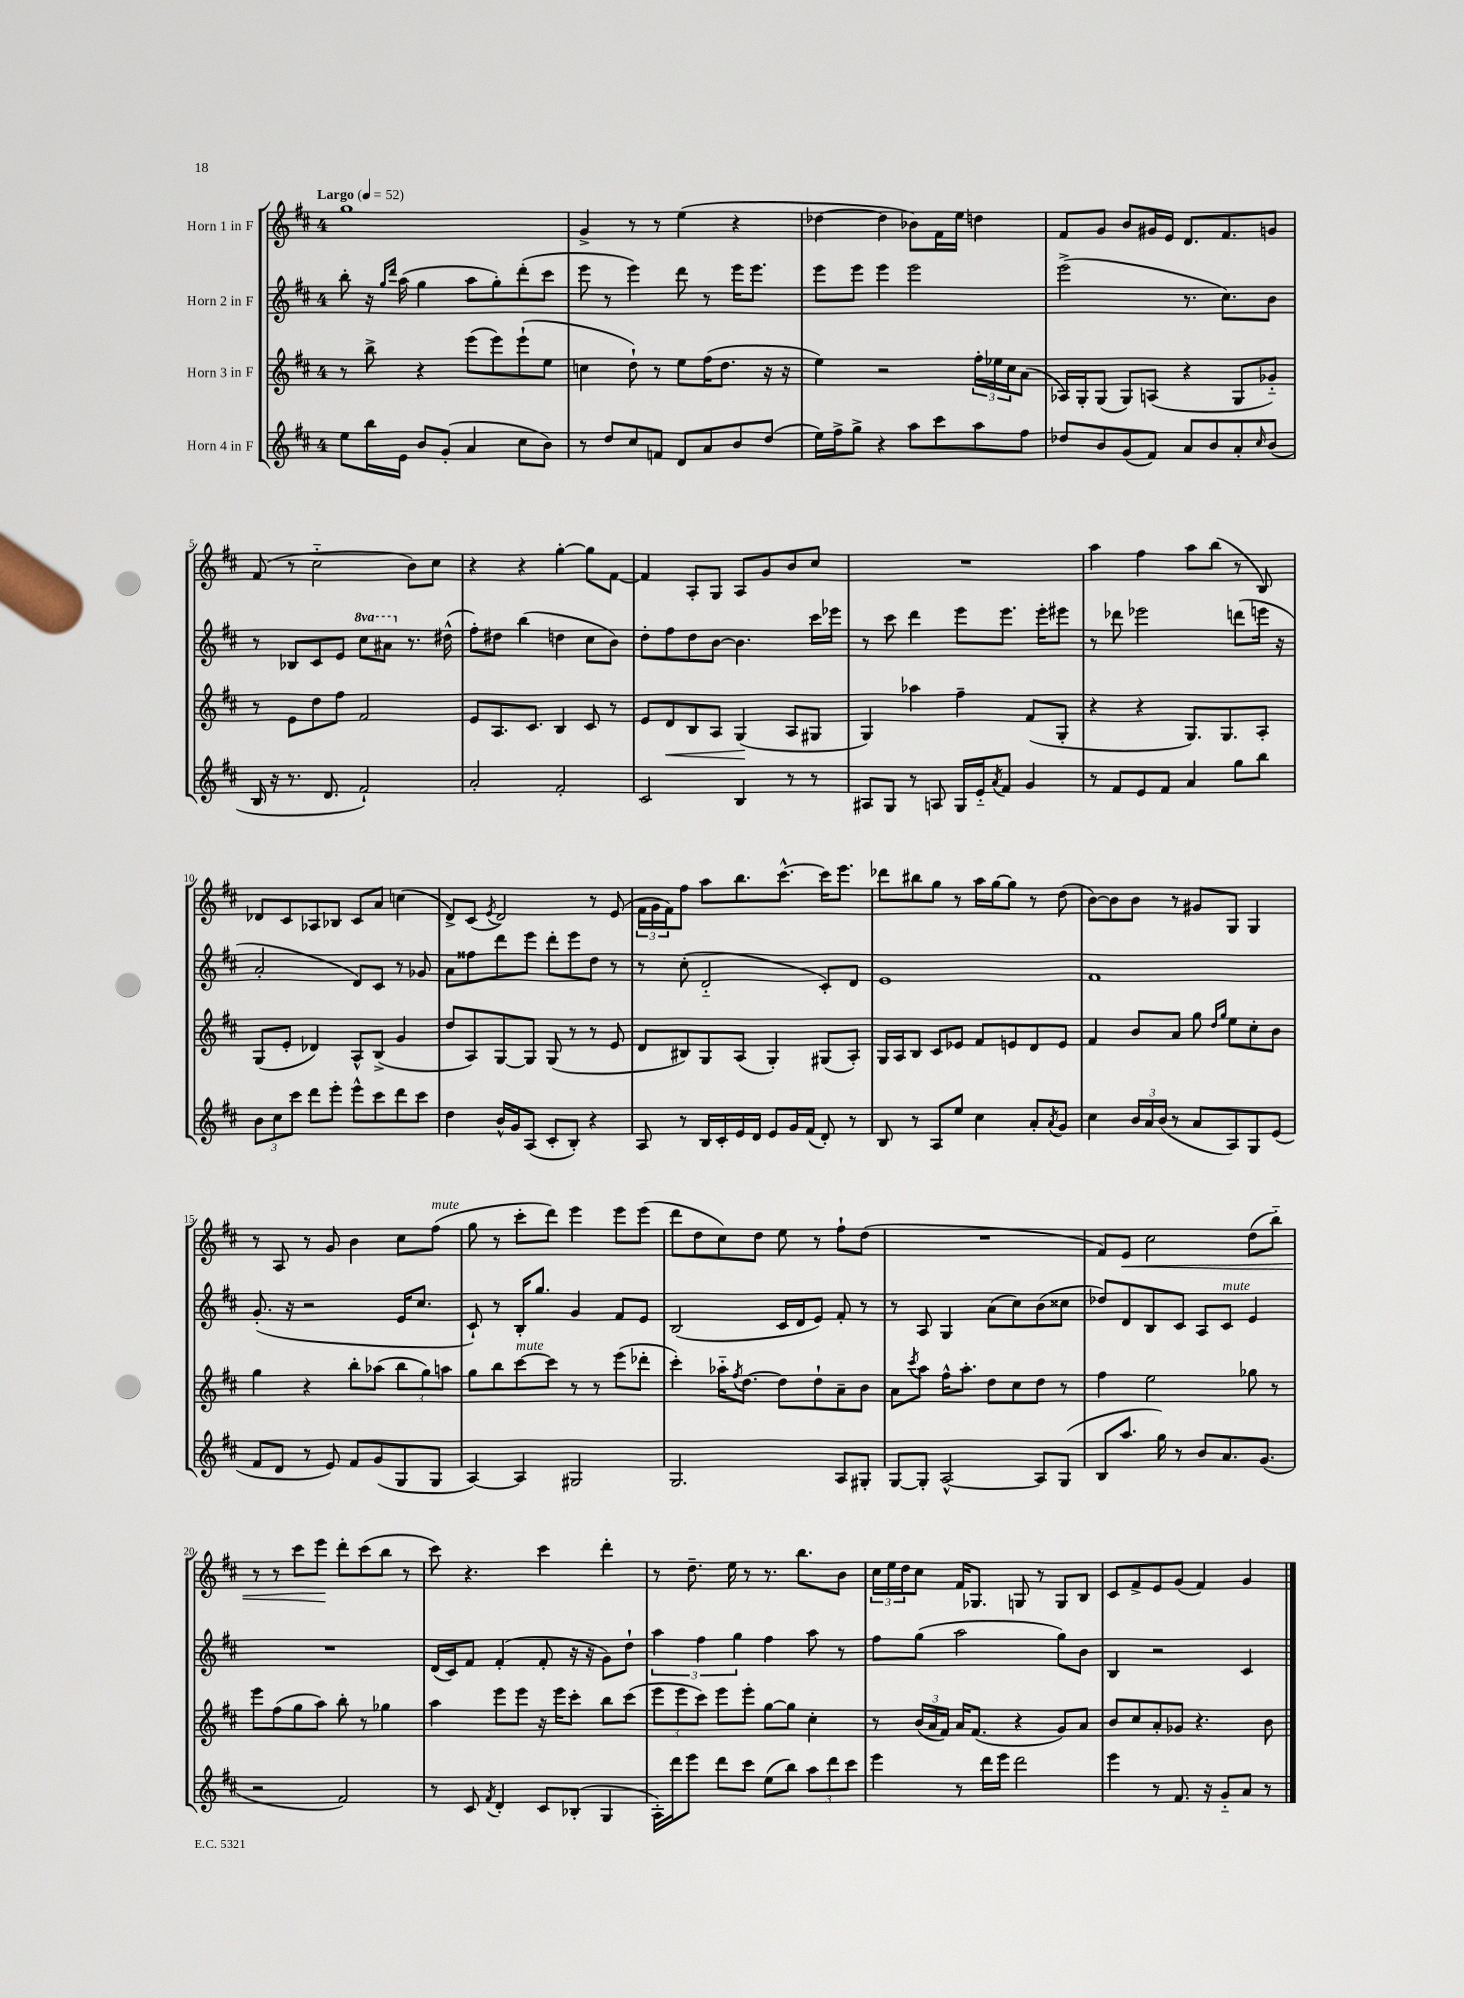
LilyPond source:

<<
\new StaffGroup <<
\new Staff = "s0" \with { instrumentName = "Horn 1 in F" } {
    \clef treble \key d \major \once \override Staff.TimeSignature.style = #'single-digit \time 4/4 \tempo "Largo" 4 = 52
    g''1 |
    g'4-> r8 r8 e''4( r4 |
    des''4~ des''4 bes'8) fis'16 e''16 d''4 |
    fis'8 g'8 b'8 gis'16 e'16 d'8. fis'8. g'8 |
    fis'8( r8 cis''2-_ b'8) cis''8 |
    r4 r4 g''4~-. g''8 fis'8~ |
    fis'4 a8-. g8 a8 g'8 b'8 cis''8 |
    R1 |
    a''4 fis''4 a''8 b''8( r8 b8) |
    des'8 cis'8 aes8 bes8 cis'8 a'8 c''4( |
    d'8->) cis'8( \acciaccatura { e'8 } d'2) r8 e'8( |
    \tuplet 3/2 { fis'16 g'16 fis'16) } fis''8 a''8 b''8. cis'''8.~-^ cis'''16 e'''8. |
    des'''8 bis''8 g''8 r8 a''16 g''16~ g''8 r8 d''8( |
    b'8~) b'8 b'8 r8 gis'8 g8 g4 |
    r8 a8 r8 g'8 b'4 cis''8 fis''8^\markup { \italic "mute" }( |
    g''8 r8 cis'''8-. d'''8) e'''4 e'''8 e'''8( |
    d'''8 d''8 cis''8) d''8 e''8 r8 fis''8-! d''8( |
    R1 |
    fis'8) e'8\< cis''2 d''8( b''8-_) |
    r8 r8 cis'''8 e'''8\! d'''8-. cis'''8( b''8 r8 |
    cis'''8) r4. cis'''4 d'''4-. |
    r8 d''8.-- e''16 r8 r8. b''8. b'8 |
    \tuplet 3/2 { cis''16 e''16 d''16 } cis''8 fis'16 ges8. g8 r8 g8 b8 |
    cis'8 fis'8-> e'8 g'8( fis'4) g'4 \bar "|." |
}
\new Staff = "s1" \with { instrumentName = "Horn 2 in F" } {
    \clef treble \key d \major \once \override Staff.TimeSignature.style = #'single-digit \time 4/4 \set Staff.ottavationMarkups = #ottavation-simple-ordinals
    b''8-. r16 \grace { g''16 d'''16 } a''16( g''4 a''8 g''8-.) d'''8-.( cis'''8 |
    e'''8 r8 e'''4) d'''8 r8 e'''16 e'''8. |
    e'''8 e'''8 e'''4 e'''2 |
    e'''2->( r8. cis''8.) b'8 |
    r8 bes8 cis'8 e'8 \ottava #1 cis'''8 ais''8 \ottava #0 r8. dis''16-^( |
    fis''8-.) dis''8 b''4( d''4 cis''8 b'8) |
    d''8-. fis''8 d''8 b'8~ b'4. cis'''16 ees'''16 |
    r8 cis'''8 d'''4 e'''8 e'''8. e'''16-. eis'''8 |
    r8 des'''8 ees'''2 d'''8( e'''16 r16 |
    a'2-. d'8) cis'8 r8 ges'8 |
    a'8 fisis''8 d'''8 e'''8 d'''8-. e'''8 d''8 r8 |
    r8 cis''8-.( d'2-_ cis'8-.) d'8 |
    e'1 |
    fis'1 |
    g'8.-.( r16 r2 e'16 cis''8. |
    cis'8-!) r8 b16-. g''8. g'4 fis'8 e'8 |
    b2( cis'16 d'16 e'8) fis'8-. r8 |
    r8 a8 g4 a'8( cis''8) b'8( cisis''8 |
    des''8) d'8 b8 cis'8 a8 cis'8^\markup { \italic "mute" } e'4 |
    R1 |
    d'16( cis'16) fis'8 fis'4-.( fis'8-. r16 r16 g'8) d''8-! |
    \tuplet 3/2 { a''4 fis''4 g''4 } fis''4 a''8 r8 |
    fis''8 g''8( a''2 g''8) b'8 |
    b4 r2 cis'4 \bar "|." |
}
\new Staff = "s2" \with { instrumentName = "Horn 3 in F" } {
    \clef treble \key d \major \once \override Staff.TimeSignature.style = #'single-digit \time 4/4
    r8 b''8-> r4 e'''8( e'''8) e'''8-!( e''8 |
    c''4 d''8-!) r8 e''8 fis''16( d''8. r16 r16 |
    e''4) r2 \tuplet 3/2 { fis''16-. ees''16 cis''16 } a'8( |
    aes16) g16-. g8( g8) a8( r4 g8 ges'8-_) |
    r8 e'8 d''8 fis''8 fis'2 |
    e'8 a8. cis'8. b4 cis'8 r8 |
    e'8 d'8\< b8 a8 g4\!( a8 gis8 |
    g4) aes''4 fis''4-- fis'8( g8-. |
    r4 r4 g8.) g8. a8-. |
    g8( e'8-. des'4) a8-^ b8->( g'4 |
    d''8 a8) g8~ g8 g8( r8 r8 e'8 |
    d'8 bis8) g8 a8( g4-.) gis8( a8-.) |
    g16 a16 b8 cis'8 ees'8 fis'8 e'8 d'8 e'8 |
    fis'4 b'8 a'8 g''8 \grace { d''16 g''16 } e''8 cis''8-. b'8 |
    g''4 r4 b''8-. aes''8( \tuplet 3/2 { b''8 g''8) a''8 } |
    g''8 b''8 cis'''8~^\markup { \italic "mute" } cis'''8 r8 r8 e'''8( des'''8-. |
    cis'''4-.) aes''16-_ \acciaccatura { fis''8 } d''8.~ d''8 d''8-! a'8-- b'8 |
    a'8 \acciaccatura { cis'''8 } a''8 fis''16-^ a''8.-. d''8 cis''8 d''8 r8 |
    fis''4 e''2 ges''8 r8 |
    e'''8 fis''8( g''8 a''8) b''8-. r8 ges''4 |
    a''4 e'''8 e'''8 r16 e'''16 cis'''8-. b''8 cis'''8( |
    \tuplet 3/2 { e'''8 e'''8 cis'''8) } e'''8 e'''8-. g''8~ g''8 cis''4-. |
    r8 \tuplet 3/2 { b'16( a'16 fis'16) } a'16 fis'8.( r4 g'8) a'8 |
    b'8 cis''8 a'8-. ges'8 r4. b'8 \bar "|." |
}
\new Staff = "s3" \with { instrumentName = "Horn 4 in F" } {
    \clef treble \key d \major \once \override Staff.TimeSignature.style = #'single-digit \time 4/4
    e''8 b''16 e'16 b'8 g'8-.( a'4 cis''8 b'8) |
    r8 d''8 cis''8 f'8 d'8 a'8 b'8 d''8( |
    e''16) fis''16-> g''8-> r4 a''8 cis'''8 a''8 fis''8 |
    des''8 b'8 g'8( fis'8) a'8 b'8 a'8-. \grace { cis''16 } b'8( |
    b16 r16 r8. d'8. fis'2-!) |
    a'2-. fis'2-. |
    cis'2 b4 r8 r8 |
    ais8 g8 r8 a8 g16 e'16-_ \acciaccatura { a'8 } fis'8 g'4 |
    r8 fis'8 e'8 fis'8 a'4 g''8 b''8 |
    \tuplet 3/2 { b'8 cis''8 cis'''8 } d'''8 e'''8-. e'''8-^ cis'''8 d'''8 cis'''8 |
    d''4 b'16-^ g'16 a8( cis'8-. b8-.) r4 |
    a8 r8 b16 cis'16-. e'16 d'16 e'8 g'16 fis'16( d'8-.) r8 |
    b8 r8 a8 e''8 cis''4 a'8-. \acciaccatura { a'8 } g'8 |
    cis''4 \tuplet 3/2 { b'16 a'16 b'16( } r8 a'8 a8) g8 e'8( |
    fis'8 d'8 r8 e'8) fis'8 g'8( g8 g8 |
    a4~) a4 gis2 |
    g2. a8 gis8-. |
    g8~ g8-. a2~-^ a8 g8( |
    b8 a''8. g''16) r8 b'8 a'8. g'8.( |
    r2 fis'2) |
    r8 cis'8 \acciaccatura { fis'8 } d'4-. cis'8 bes8-.( g4 |
    a16-.) d'''16 e'''8 d'''8 cis'''8 e''8( b''8) \tuplet 3/2 { a''8 d'''8 cis'''8 } |
    e'''4 r8 d'''16 e'''16 d'''2 |
    e'''4 r8 fis'8. r16 g'8-_ a'8 r8 \bar "|." |
}
>>
>>
